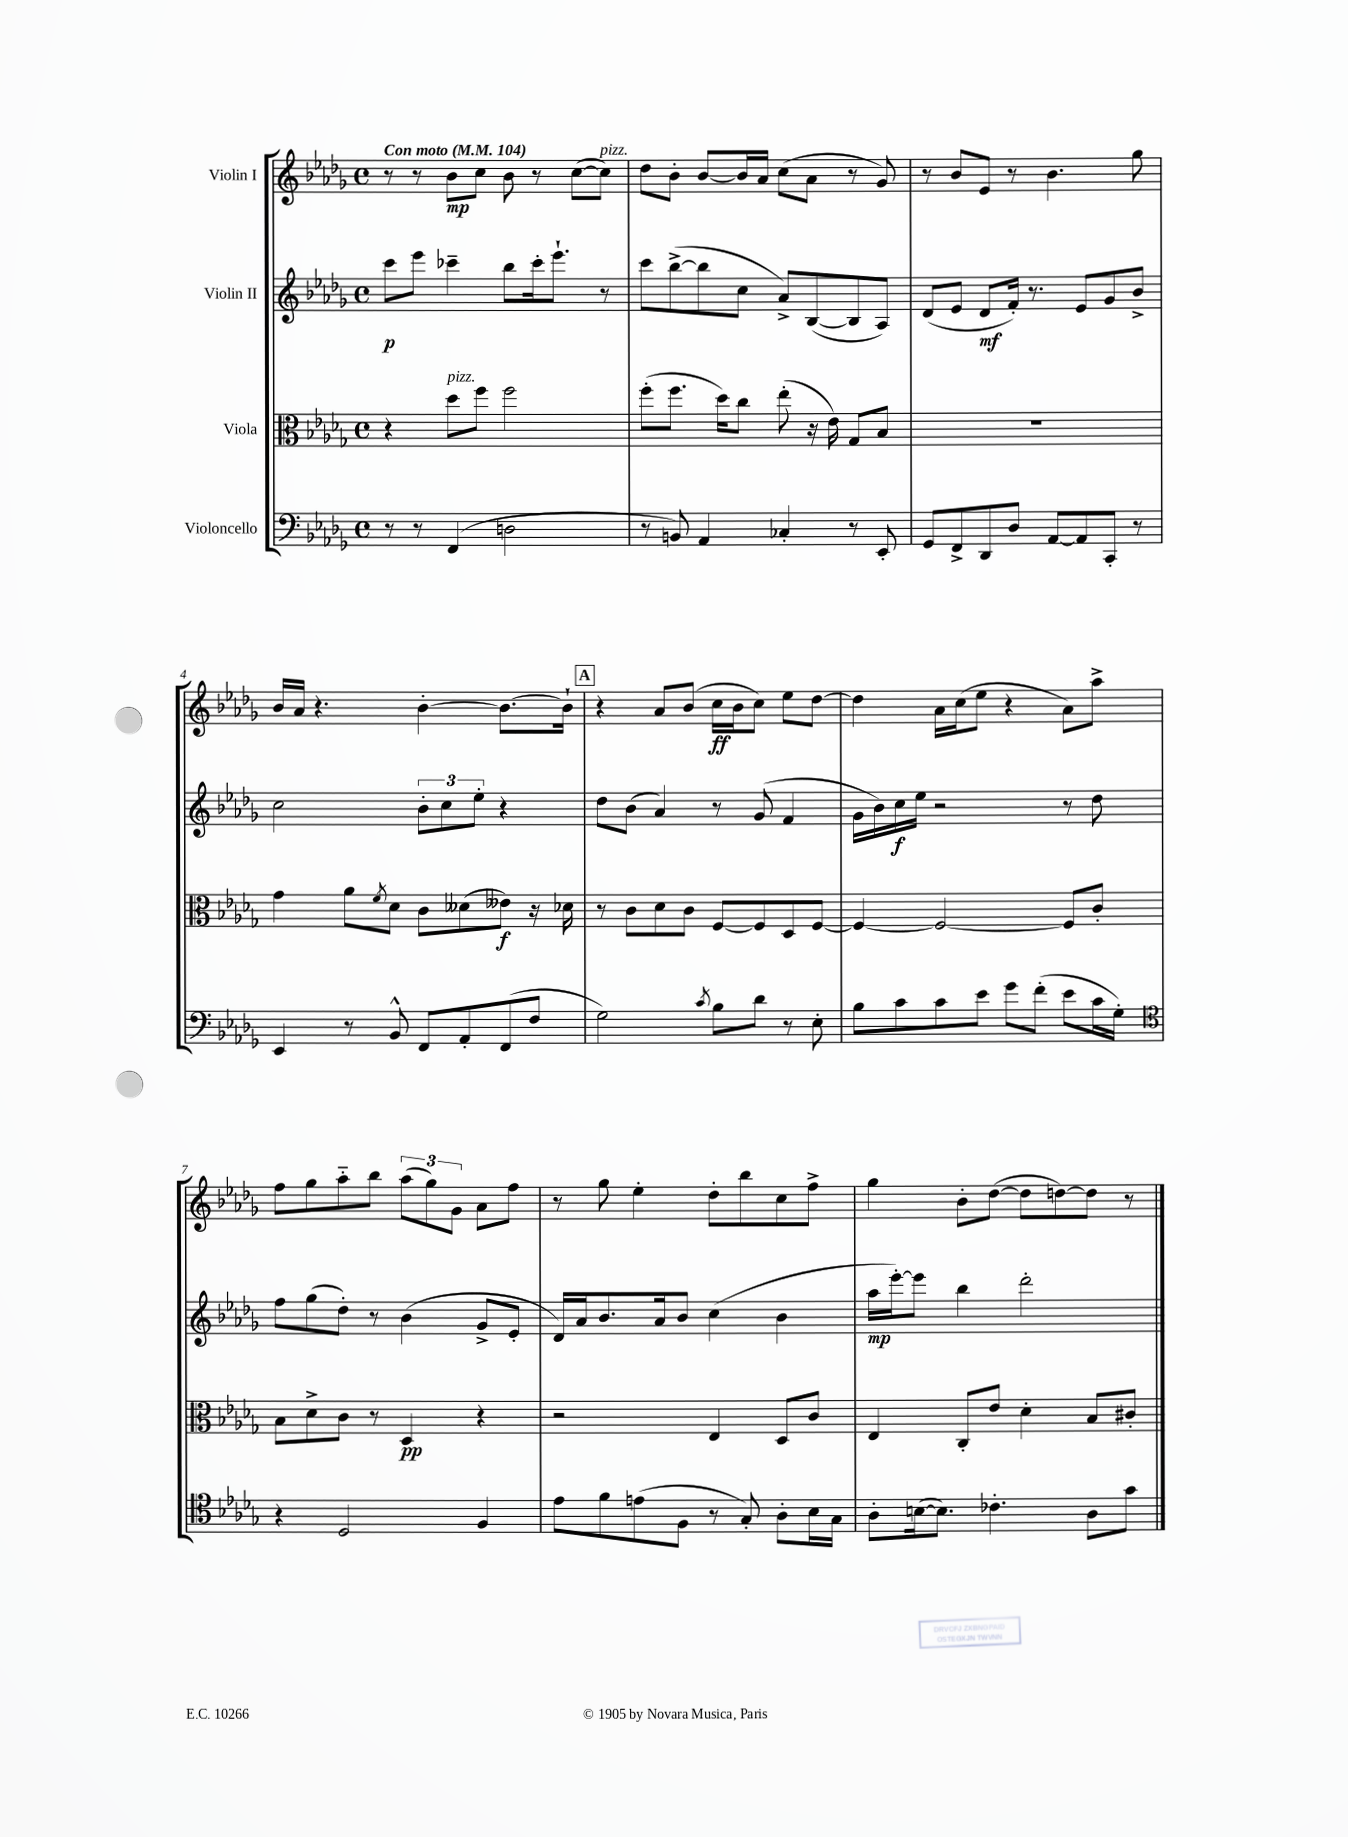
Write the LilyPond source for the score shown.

<<
\new StaffGroup <<
\new Staff = "s0" \with { instrumentName = "Violin I" } {
    \clef treble \key des \major \defaultTimeSignature \time 4/4 \tempo "Con moto" 4 = 104
    r8 r8 bes'8\mp c''8 bes'8 r8 c''8~( c''8^\markup { \italic "pizz." }) |
    des''8 bes'8-. bes'8~ bes'16 aes'16 c''8( aes'8 r8 ges'8) |
    r8 bes'8 ees'8 r8 bes'4. ges''8 |
    bes'16 aes'16 r4. bes'4~-. bes'8.~ bes'16-! |
    \mark \markup { \box "A" } r4 aes'8 bes'8( c''16\ff bes'16 c''8) ees''8 des''8~ |
    des''4 aes'16 c''16( ees''8 r4 aes'8) aes''8-> |
    f''8 ges''8 aes''8-_ bes''8 \tuplet 3/2 { aes''8( ges''8) ges'8 } aes'8 f''8 |
    r8 ges''8 ees''4-. des''8-. bes''8 c''8 f''8-> |
    ges''4 bes'8-. des''8~( des''8 d''8~) d''8 r8 \bar "|." |
}
\new Staff = "s1" \with { instrumentName = "Violin II" } {
    \clef treble \key des \major \defaultTimeSignature \time 4/4
    c'''8\p ees'''8 ces'''4-- bes''8 ces'''16-. ees'''8.-! r8 |
    c'''8 bes''8~->( bes''8 c''8 aes'8->) bes8~( bes8 aes8) |
    des'8( ees'8 des'8\mf f'16-.) r8. ees'8 ges'8 bes'8-> |
    c''2 \tuplet 3/2 { bes'8-. c''8 ees''8-. } r4 |
    \mark \markup { \box "A" } des''8 bes'8( aes'4) r8 ges'8( f'4 |
    ges'16 bes'16) c''16\f ees''16 r2 r8 des''8 |
    f''8 ges''8( des''8-.) r8 bes'4( ges'8-> ees'8-. |
    des'16) aes'16 bes'8. aes'16 bes'8 c''4( bes'4 |
    aes''16\mp ees'''16~-.) ees'''8 bes''4 des'''2-. \bar "|." |
}
\new Staff = "s2" \with { instrumentName = "Viola" } {
    \clef alto \key des \major \defaultTimeSignature \time 4/4
    r4 des''8^\markup { \italic "pizz." } f''8 f''2 |
    f''8-.( f''8. des''16) c''8 ees''8-.( r16 ees'16) ges8 bes8 |
    R1 |
    ges'4 aes'8 \acciaccatura { f'8 } des'8 c'8 deses'8( eeses'8\f) r16 des'16 |
    \mark \markup { \box "A" } r8 c'8 des'8 c'8 f8~ f8 des8 f8~ |
    f4~ f2~ f8 c'8-. |
    bes8 des'8-> c'8 r8 des4\pp r4 |
    r2 ees4 des8 c'8 |
    ees4 c8-. ees'8 des'4-. bes8 cis'8-. \bar "|." |
}
\new Staff = "s3" \with { instrumentName = "Violoncello" } {
    \clef bass \key des \major \defaultTimeSignature \time 4/4
    r8 r8 f,4( d2 |
    r8 b,8) aes,4 ces4-. r8 ees,8-. |
    ges,8 f,8-> des,8 des8 aes,8~ aes,8 c,8-. r8 |
    ees,4 r8 bes,8-^ f,8 aes,8-. f,8( f8 |
    \mark \markup { \box "A" } ges2) \acciaccatura { c'8 } bes8 des'8 r8 ees8-. |
    bes8 c'8 c'8 ees'8 ges'8 f'8-.( ees'8 c'16 ges16-.) |
    \clef tenor r4 des2 f4 |
    ees'8 f'8 e'8( f8 r8 ges8-.) aes8-. bes16 ges16 |
    aes8-. b16~( b8.) ces'4.-. aes8 ges'8 \bar "|." |
}
>>
>>
